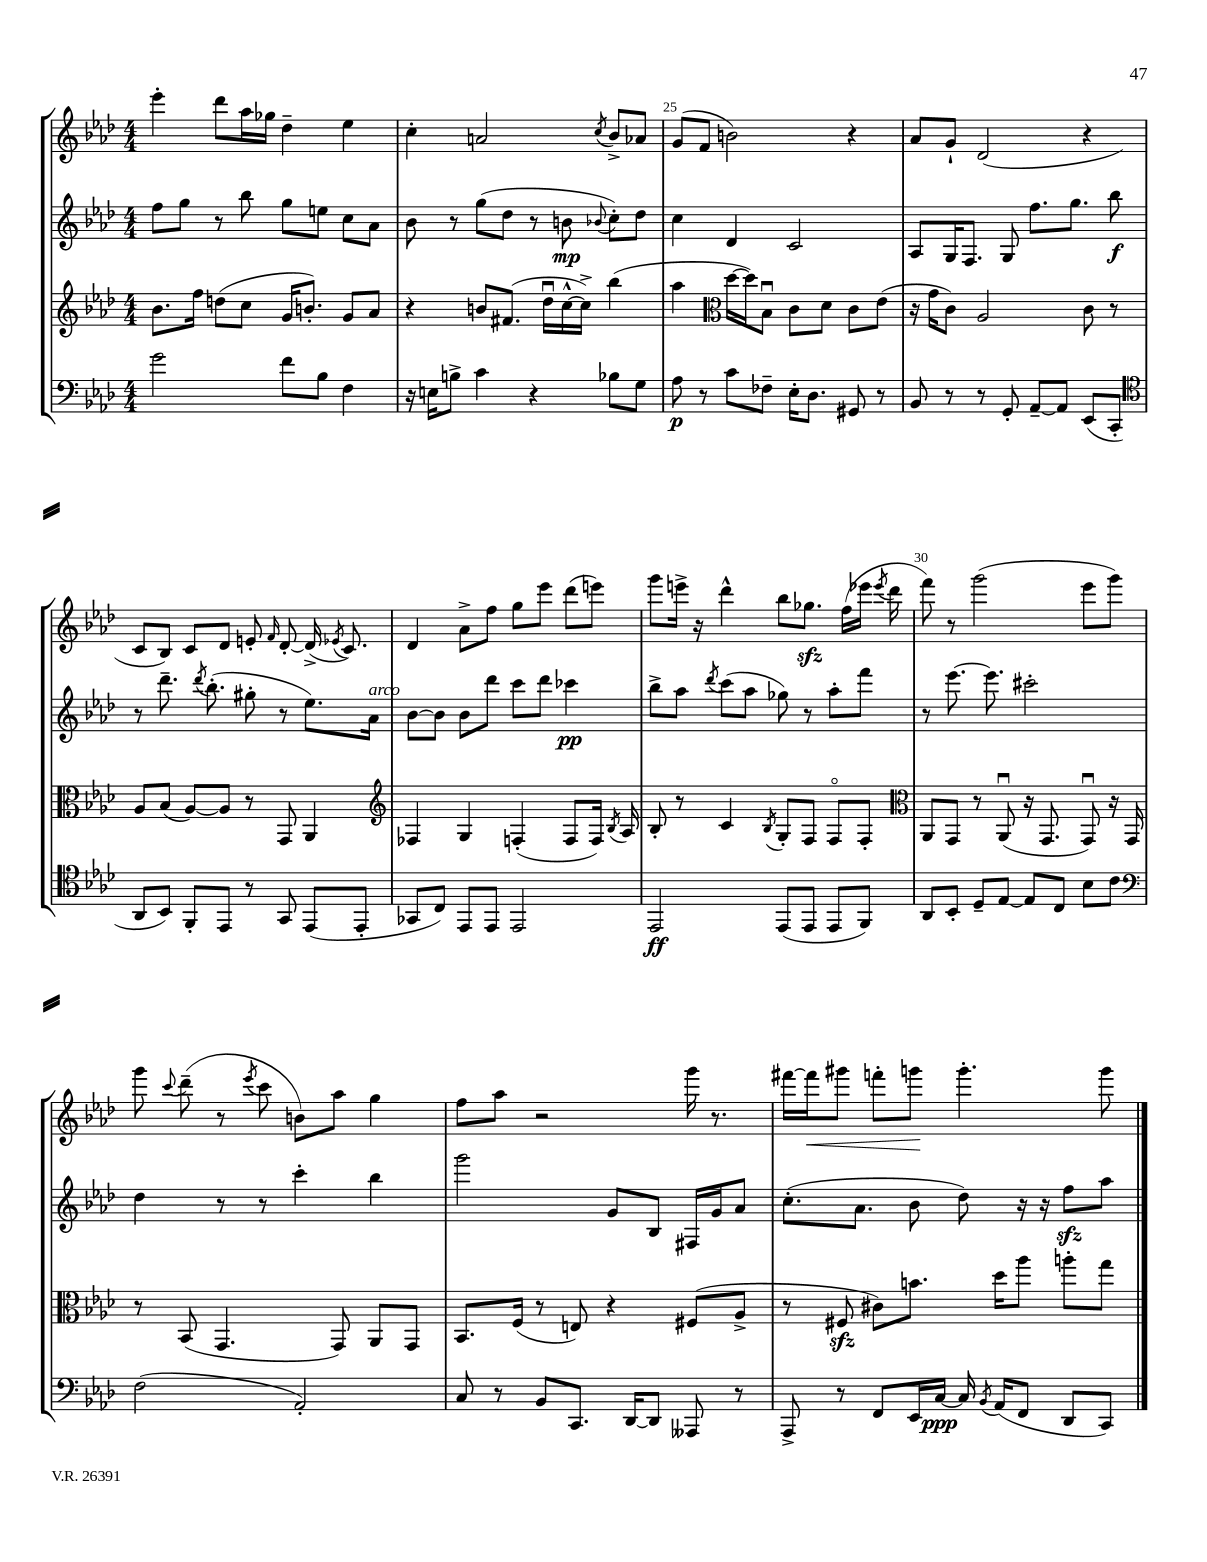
<<
\new StaffGroup <<
\new Staff = "s0" {
    \clef treble \key aes \major \numericTimeSignature \time 4/4
    \autoBeamOff ees'''4-. des'''8[ aes''16 ges''16] des''4-- ees''4 |
    c''4-. a'2 \acciaccatura { c''8 } bes'8[-> aes'8] |
    g'8[( f'8] b'2) r4 |
    aes'8[ g'8]-! des'2( r4 |
    c'8[ bes8]) c'8[ des'8] e'8-. \grace { f'16 } des'8~-. des'16->( \acciaccatura { ees'8 } c'8.) |
    des'4 aes'8[-> f''8] g''8[ ees'''8] des'''8[( e'''8]) |
    g'''8[ e'''16]-> r16 des'''4-^ bes''8[ ges''8.]\sfz f''16[( ees'''16] \acciaccatura { ees'''8 } des'''16 |
    f'''8) r8 g'''2( ees'''8[ g'''8]) |
    g'''8 \appoggiatura { c'''8 } des'''8--( r8 \acciaccatura { ees'''8 } c'''8 b'8[) aes''8] g''4 |
    f''8[ aes''8] r2 g'''16 r8. |
    fis'''16[~ fis'''16\< gis'''8] f'''8[-. g'''8]\! g'''4.-. g'''8 \bar "|." |
}
\new Staff = "s1" {
    \clef treble \key aes \major \numericTimeSignature \time 4/4
    \autoBeamOff f''8[ g''8] r8 bes''8 g''8[ e''8] c''8[ aes'8] |
    bes'8 r8 g''8[( des''8] r8 b'8\mp \appoggiatura { bes'8 } c''8[-.) des''8] |
    c''4 des'4 c'2 |
    aes8[ g16 f8.] g8 f''8.[ g''8.] bes''8\f |
    r8 des'''8.-- \acciaccatura { des'''8 } bes''8.-.( gis''8-. r8 ees''8.[) aes'16]^\markup { \italic "arco" } |
    bes'8[~ bes'8] bes'8[ des'''8] c'''8[ des'''8] ces'''4\pp |
    bes''8[-> aes''8] \acciaccatura { des'''8 } c'''8[( aes''8] ges''8) r8 aes''8[-. f'''8] |
    r8 ees'''8.~ ees'''8. cis'''2-. |
    des''4 r8 r8 c'''4-. bes''4 |
    g'''2 g'8[ bes8] fis16[ g'16 aes'8] |
    c''8.[-.( aes'8.] bes'8 des''8) r16 r16 f''8[\sfz aes''8] \bar "|." |
}
\new Staff = "s2" {
    \clef treble \key aes \major \numericTimeSignature \time 4/4
    \autoBeamOff bes'8.[ f''16] d''8[( c''8] g'16[ b'8.]-.) g'8[ aes'8] |
    r4 b'8[ fis'8.]( des''16[\downbow c''16~-^ c''16]->) bes''4( |
    aes''4 \clef alto des''16[~ des''16) bes8]\downbow c'8[ des'8] c'8[ ees'8]( |
    r16 g'16[ c'8]) aes2 c'8 r8 |
    aes8[ bes8]( aes8[~) aes8] r8 g,8 aes,4 |
    \clef treble fes4 g4 f4-.( f8[ f16]) \acciaccatura { bes8 } aes16 |
    bes8-. r8 c'4 \acciaccatura { bes8 } g8[-. f8] f8[\flageolet f8]-. |
    \clef alto aes,8[ g,8] r8 aes,8\downbow( r16 g,8. g,8\downbow) r16 g,16 |
    r8 bes,8( g,4. g,8) aes,8[ g,8] |
    bes,8.[ f16]( r8 e8) r4 fis8[( aes8]-> |
    r8 fis8\sfz cis'8[) b'8.] des''16[ aes''8] a''8[-. g''8] \bar "|." |
}
\new Staff = "s3" {
    \clef bass \key aes \major \numericTimeSignature \time 4/4
    \autoBeamOff g'2 f'8[ bes8] f4 |
    r16 e16[ b8]-> c'4 r4 bes8[ g8] |
    aes8\p r8 c'8[ fes8]-- ees16[-. des8.] gis,8 r8 |
    bes,8 r8 r8 g,8-. aes,8[~-- aes,8] ees,8[( c,8]-. |
    \clef tenor aes,8[ bes,8]) f,8[-. ees,8] r8 g,8 ees,8[( ees,8]-. |
    ges,8[ c8]) ees,8[ ees,8] ees,2 |
    ees,2\ff ees,8[( ees,8] ees,8[ f,8]) |
    aes,8[ bes,8]-. des8[-- ees8]~ ees8[ c8] bes8[ c'8] |
    \clef bass f2( aes,2-.) |
    c8 r8 bes,8[ c,8.] des,16[~ des,8] aeses,,8 r8 |
    aes,,8-> r8 f,8[ ees,16 c16]~\ppp c16 \acciaccatura { bes,8 } aes,16[( f,8] des,8[ c,8]) \bar "|." |
}
>>
>>
\layout { \context { \Score currentBarNumber = #23 \override BarNumber.break-visibility = ##(#f #t #t) barNumberVisibility = #(every-nth-bar-number-visible 5) } }
